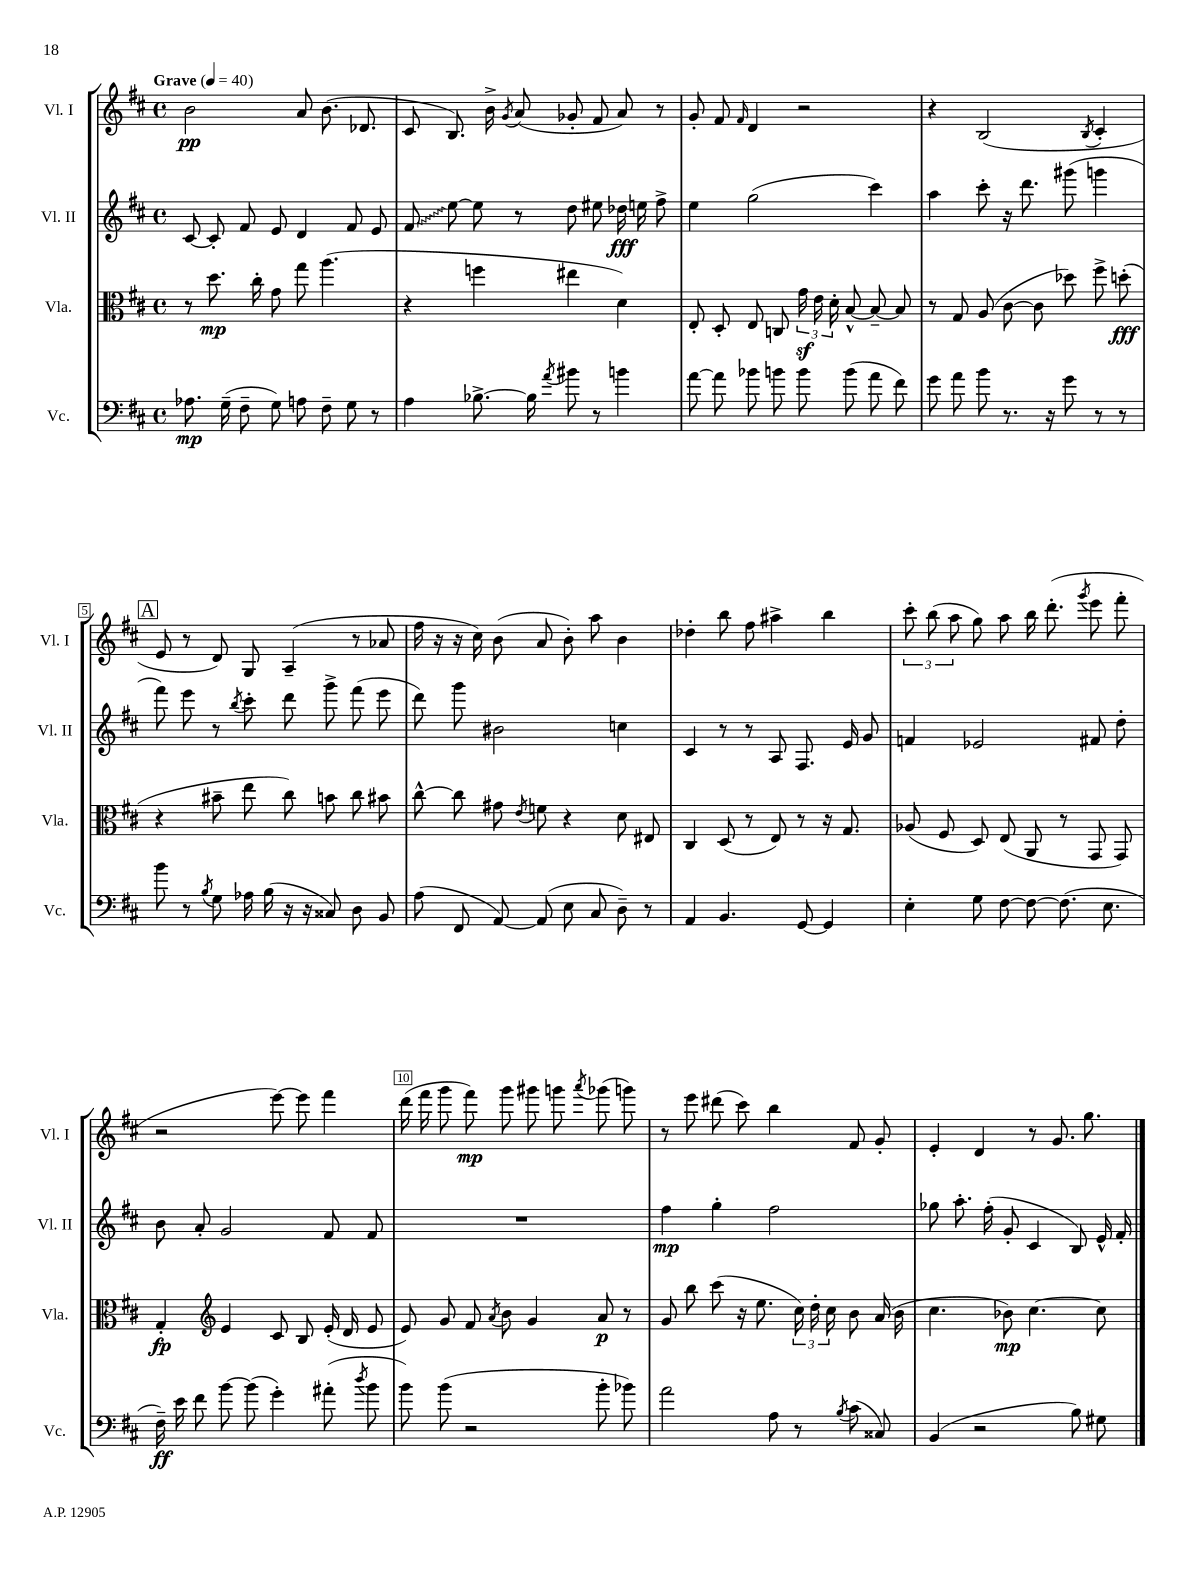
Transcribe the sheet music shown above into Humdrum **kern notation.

**kern	**kern	**kern	**kern
*staff4	*staff3	*staff2	*staff1
*clefF4	*clefC3	*clefG2	*clefG2
*k[f#c#]	*k[f#c#]	*k[f#c#]	*k[f#c#]
*M4/4	*M4/4	*M4/4	*M4/4
*met(c)	*met(c)	*met(c)	*met(c)
*MM40	*MM40	*MM40	*MM40
8.A-	8r	[8c#	2b
.	8.dd	8c#']	.
(16G~	.	.	.
8F#~	.	8f#	.
.	16cc#'	.	.
8G)	8g	8e	.
8A	8gg	4d	8a
8F#~	(4.aa	.	(8.b
8G	.	8f#	.
.	.	.	8.d-
8r	.	8e	.
=	=	=	=
4A	4r	8f#	8c#
.	.	[8ee	8.B)
[8.B-^	4ff	8ee]	.
.	.	.	16b^
.	.	.	8qg
.	.	8r	(8a
16B-]	.	.	.
8qa	.	.	.
8b#	4ee#	8dd	8g-'
8r	.	8ee#	8f#
4b	4d)	16dd-	8a)
.	.	16ee	.
.	.	8ff#^	8r
=	=	=	=
[8a	8E'	4ee	8g'
8a]	8D'	.	8f#
.	.	.	16qqf#
8b-	8E	(2gg	4d
8b	8C	.	.
8b	24g	.	2r
.	24e	.	.
.	24d'	.	.
(8b	[8B^^	.	.
8a	8B~_	4ccc#)	.
8f#)	8B]	.	.
=	=	=	=
8g	8r	4aa	4r
8a	8G	.	.
8b	(8A	8ccc#'	(2B
8.r	[8c#	16r	.
.	.	8.ddd	.
.	8c#]	.	.
16r	.	.	.
8g	8dd-)	(8ggg#	.
.	.	.	8qB
8r	8ff#^	4ggg	4c#'
8r	(8dd'	.	.
=	=	=	=
8b	4r	8fff#)	8e
8r	.	8eee	8r
8qB	.	.	.
8G	8b#~	8r	8d)
.	.	8qbb	.
16A-	8ee	8ccc#'	8G
(16B	.	.	.
16r	8cc#)	8ddd	(4A~
16r	.	.	.
8C##)	8b	8ggg^	.
8D	8cc#	(8fff#	8r
8BB	8b#	8eee	8a-
=	=	=	=
(8A	[8cc#^^	8ddd)	16ff#
.	.	.	16r
8FF#	8cc#]	8ggg	16r
.	.	.	16cc#)
[8AA)	8g#	2b#	(8b
.	8qe	.	.
(8AA]	8f	.	8a
8E	4r	.	8b')
8C#	.	.	8aa
8D~)	8d	4cc	4b
8r	8E#	.	.
=	=	=	=
4AA	4C#	4c#	4dd-'
4.BB	(8D	8r	8bb
.	8r	8r	8ff#
.	8E)	8A	4aa#^
[8GG	8r	8.F#	.
4GG]	16r	.	4bb
.	8.G	16e	.
.	.	8g	.
=	=	=	=
4E'	(8A-	4f	12ccc#'
.	.	.	(12bb
.	8F#	.	.
.	.	.	12aa
8G	8D)	2e-	8gg)
[8F#	(8E	.	8aa
8F#_	8AA	.	16bb
.	.	.	(8.ddd'
(8.F#]	8r	.	.
.	.	.	8qggg
.	8GG	8f#	8eee
8.E	.	.	.
.	8GG)	8dd'	8fff#'
=	=	=	=
16F#~)	4G'	8b	2r
16e	.	.	.
8f#	.	8a'	.
*	*clefG2	*	*
[8b	4e	2g	.
(8b]	.	.	.
4g')	8c#	.	[8eee)
.	8B	.	8eee]
(8a#'	(16e'	8f#	4fff#
.	16d	.	.
8qdd	.	.	.
8b	8e	8f#	.
=	=	=	=
8b)	8e)	1r	(16ddd
.	.	.	16fff#
(8b	8g	.	8ggg
2r	8f#	.	8fff#)
.	8qa	.	.
.	8b	.	8ggg
.	4g	.	8ggg#
.	.	.	8ggg
.	.	.	8qaaa
8b'	8a	.	(8ggg-
8b-)	8r	.	8ggg)
=	=	=	=
2a	8g	4ff#	8r
.	8bb	.	8eee
.	(8ccc#	4gg'	(8ddd#
.	16r	.	8ccc#)
.	8.ee	.	.
8A	.	2ff#	4bb
8r	24cc#)	.	.
.	24dd'	.	.
.	24cc#	.	.
8qB	.	.	.
(8c#	8b	.	8f#
8C##)	(16a	.	8g'
.	16b	.	.
=	=	=	=
(4BB	4.cc#	8gg-	4e'
.	.	8.aa'	.
2r	.	.	4d
.	.	(16ff#'	.
.	8b-)	8g'	.
.	[4.cc#	4c#	8r
.	.	.	8.g
8B)	.	8B)	.
.	.	.	8.gg
8G#	8cc#]	16e^^	.
.	.	16f#'	.
==	==	==	==
*-	*-	*-	*-
